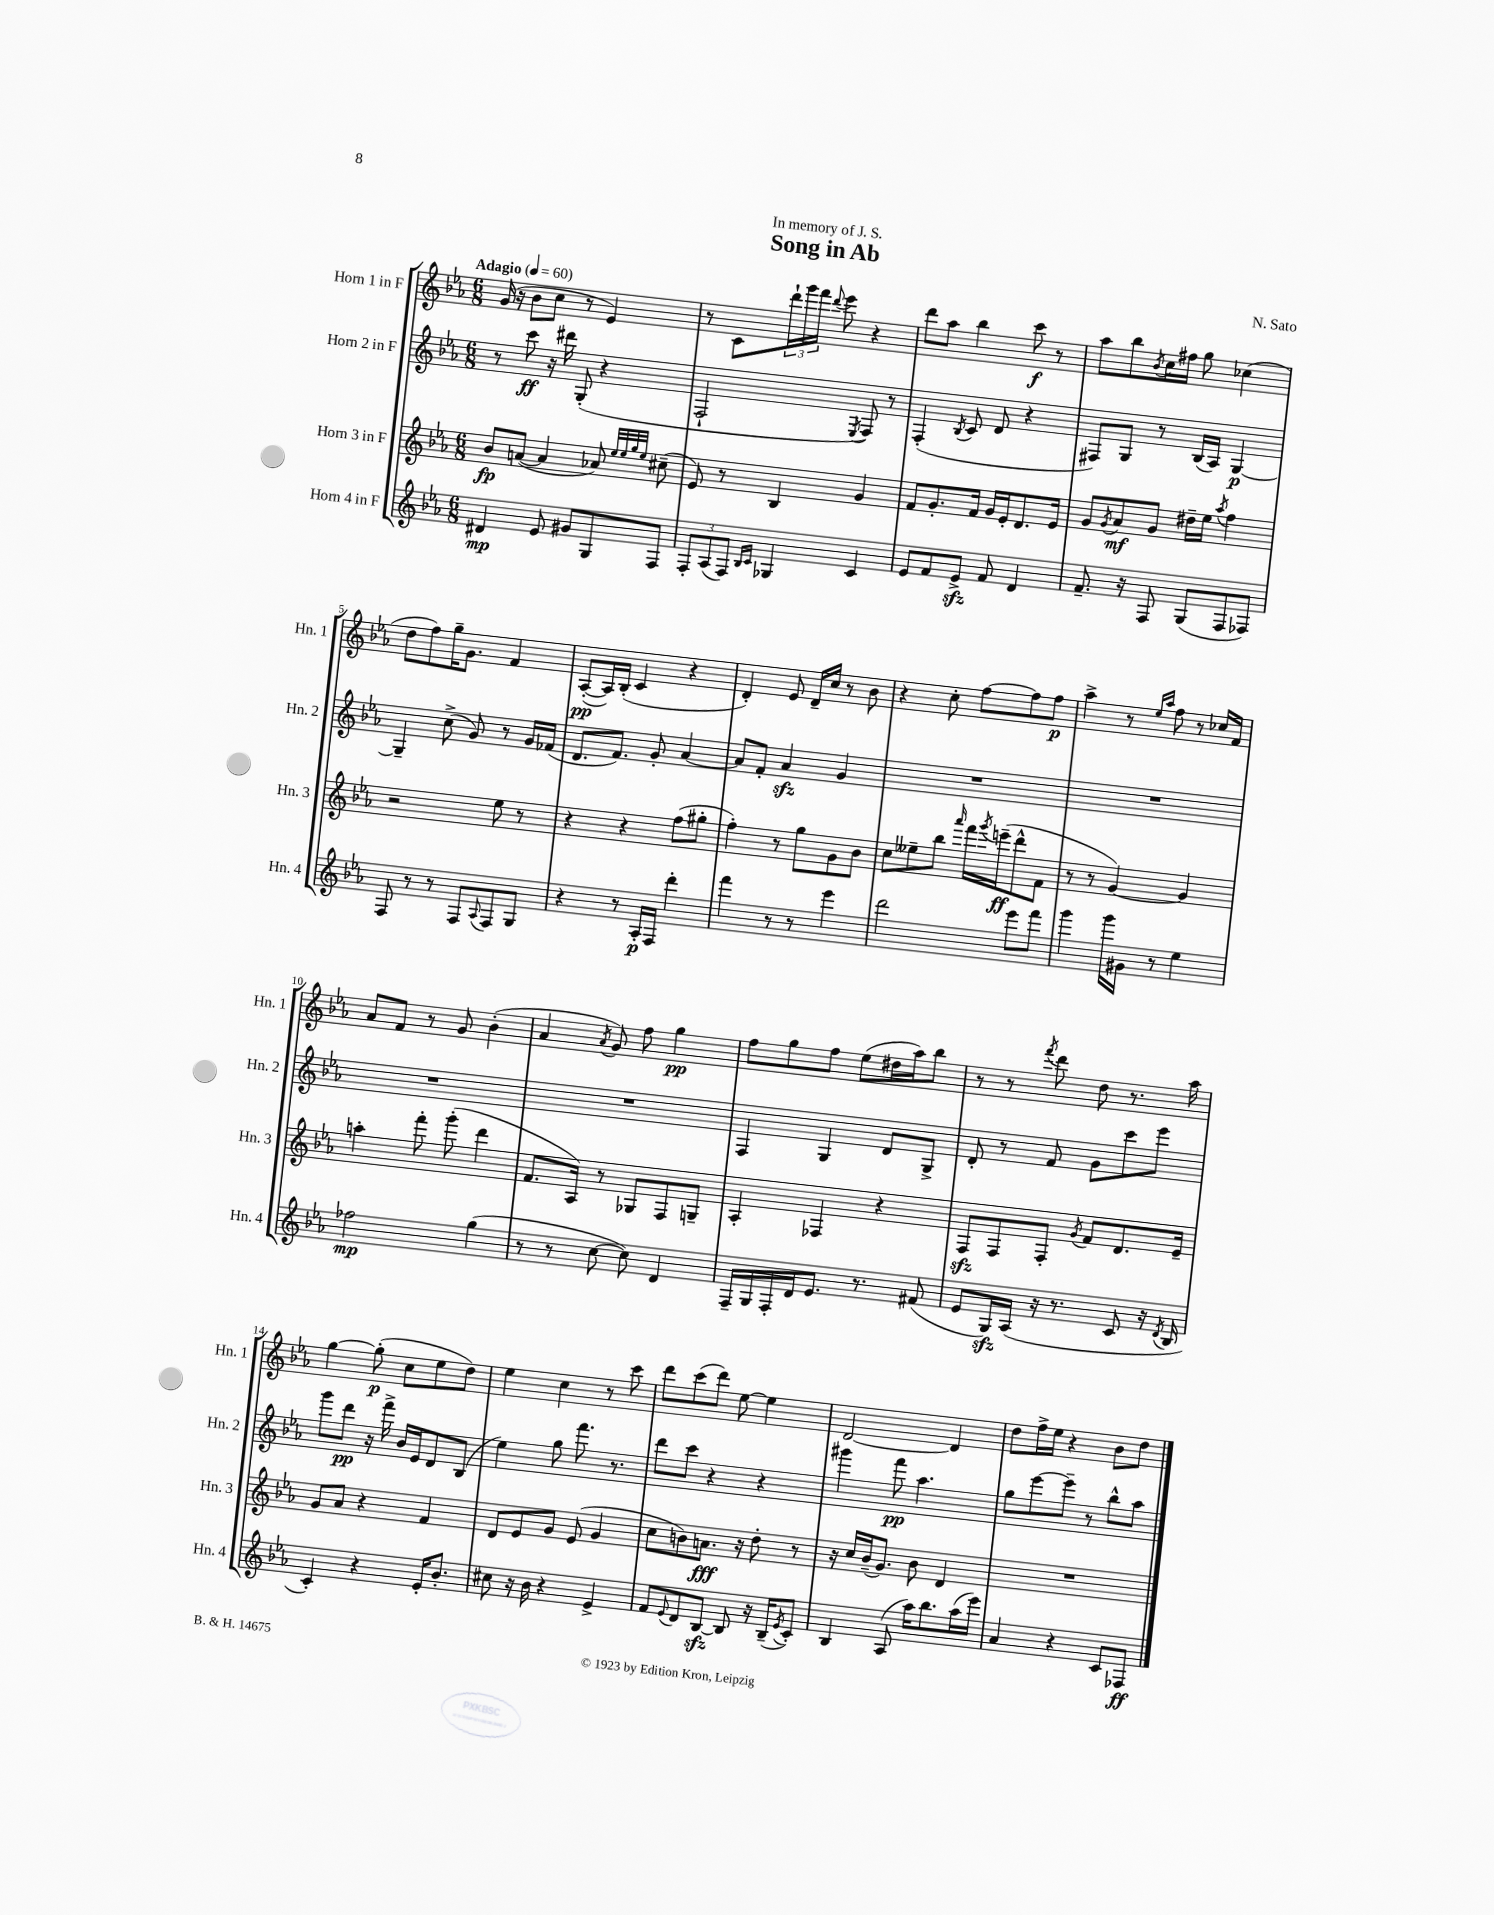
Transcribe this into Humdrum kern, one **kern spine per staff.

**kern	**kern	**kern	**kern
*staff4	*staff3	*staff2	*staff1
*clefG2	*clefG2	*clefG2	*clefG2
*k[b-e-a-]	*k[b-e-a-]	*k[b-e-a-]	*k[b-e-a-]
*M6/8	*M6/8	*M6/8	*M6/8
*MM60	*MM60	*MM60	*MM60
4d#	8b-	8r	(16g
.	.	.	16r
.	([8a	8ccc	8b-
8e-	4a]	16r	8cc
.	.	16ddd#	.
8g#	.	(8G'	8r
8G	8a-)	4r	4e-)
.	32qqee-	.	.
.	32qqee-	.	.
.	32qqgg	.	.
.	32qqee-	.	.
8F	(8cc#~	.	.
=	=	=	=
12F'	8e-)	2F`	8r
(12A-	.	.	.
.	8r	.	8c
12F)	.	.	.
16qqB-	.	.	.
16qqc	.	.	.
4G-	4B-	.	24ddd`
.	.	.	24ggg
.	.	.	24fff
.	.	.	8qqddd
.	.	.	8eee-
.	.	8qE-	.
4c	4g	8F)	4r
.	.	8r	.
=	=	=	=
8e-	8f	(4F'	8ddd
8f	8.g'	.	8aa-
.	.	8qB-	.
8e-^	.	8c	4bb-
.	16f	.	.
8f	16g	8d	.
.	16e-'	.	.
4d	8.d	4r	8ccc
.	.	.	8r
.	16e-	.	.
=	=	=	=
8.f~	8g	8F#)	8aa-
.	8qg	.	.
.	8a-	8G	8bb-
16r	.	.	.
.	.	.	8qb-
8F	8g	8r	16cc
.	.	.	16ff#
(8G	16dd#~	(16B-	8gg
.	16ee-	16A-)	.
.	8qaa-	.	.
8F	4ff	[4G	(4cc-
8F-)	.	.	.
=	=	=	=
8F	2r	4G~]	8dd
8r	.	.	8ff)
8r	.	(8cc^	16gg~
.	.	.	8.g
8F	.	8g)	.
8qqA-	.	.	.
8F	8ee-	8r	4f
8G	8r	16g	.
.	.	(16f-	.
=	=	=	=
4r	4r	8.d	([8A-'
.	.	.	16A-])
.	.	8.f)	(16B-'
8r	4r	.	4c
16A-'	.	8g'	.
16F	.	.	.
4ddd'	(8ff	[4a-	4r
.	8gg#'	.	.
=	=	=	=
4fff	4ff')	8a-]	4d')
.	.	8f'	.
8r	8r	4a-	8e-
8r	8gg	.	16d~
.	.	.	16cc
4eee-	8g	4g	8r
.	8b-	.	8b-
=	=	=	=
2ddd	8cc	2.r	4r
.	8ee--~	.	.
.	8bb-	.	8cc'
.	16qqaaa-	.	.
.	16fff	.	[8ff
.	8qggg	.	.
.	(16eee~	.	.
8eee-	8ddd^^	.	8ff]
8fff	8f	.	8ff
=	=	=	=
4ggg	8r	2.r	4aa-^
.	8r	.	.
16ggg	[4g)	.	8r
16g#	.	.	.
.	.	.	16qqee-
.	.	.	16qqaa-
8r	.	.	8ff
4ee-	4g]	.	8r
.	.	.	16cc-
.	.	.	16f
=	=	=	=
2ff-	4aa'	2.r	8a-
.	.	.	8f
.	8fff'	.	8r
.	(8ggg'	.	8g
(4gg	4ddd	.	(4b-'
=	=	=	=
8r	8.f	2.r	4a-
8r	.	.	.
.	16A-)	.	.
.	.	.	8qa-
[8cc	8r	.	8g)
8cc])	8G-	.	8ff
4d	8F	.	4gg
.	8G~	.	.
=	=	=	=
16F~	4A-'	4F	8ff
16G	.	.	.
16F'	.	.	8gg
16d	.	.	.
8.e-	4F-	4G	8ff
.	.	.	(8ee-
8.r	.	.	.
.	4r	8d	16dd#
.	.	.	16aa-)
(8f#	.	8G^	8bb-
=	=	=	=
8e-	8F	8d'	8r
16G)	8F	8r	8r
(16A-	.	.	.
.	.	.	8qfff
16r	8F'	8f	8ddd
8.r	.	.	.
.	8qg	.	.
.	8f	8g	8dd
8c	8.d	8ccc	8.r
16r	.	8eee-	.
8qd	.	.	.
16B-	16e-~	.	16aa-
=	=	=	=
4c')	8g	8ggg	[4gg
.	8a-	8ddd	.
4r	4r	16r	(8gg']
.	.	16fff^	.
.	.	16b-	8cc
.	.	16e-	.
16e-'	4f	8d	8ee-
8.b-'	.	.	.
.	.	(8B-	8dd)
=	=	=	=
8cc#	8d	4ee-)	4ee-
16r	8e-	.	.
16b-	.	.	.
4r	8g	8gg	4cc
.	(8e-	8.fff	.
4e-^	4g	.	8r
.	.	8.r	.
.	.	.	8ccc
=	=	=	=
8f	8cc	8ddd	8ddd
8qqe-	.	.	.
8d	8b)	8ccc	(8ccc
[8B-	8.a	4r	8ddd)
8B-]	.	.	[8ee-
.	16r	.	.
16r	8dd'	4r	4ee-]
(16B-~	.	.	.
8qe-	.	.	.
8c')	8r	.	.
=	=	=	=
4B-	16r	4ggg#	[2d
.	16cc	.	.
.	(16b-~	.	.
.	8.g)	.	.
(8A-	.	8fff	.
16aa-)	8b-	4.aa-	.
8.bb-	.	.	.
.	4d	.	4d]
(16aa-	.	.	.
16eee-)	.	.	.
=	=	=	=
4a-	2.r	8gg	8dd
.	.	[8eee-	16ff^
.	.	.	16ee-
4r	.	8eee-~]	4r
.	.	8r	.
8c	.	8bb-^^	8b-
8F-	.	8aa-	8dd
==	==	==	==
*-	*-	*-	*-
